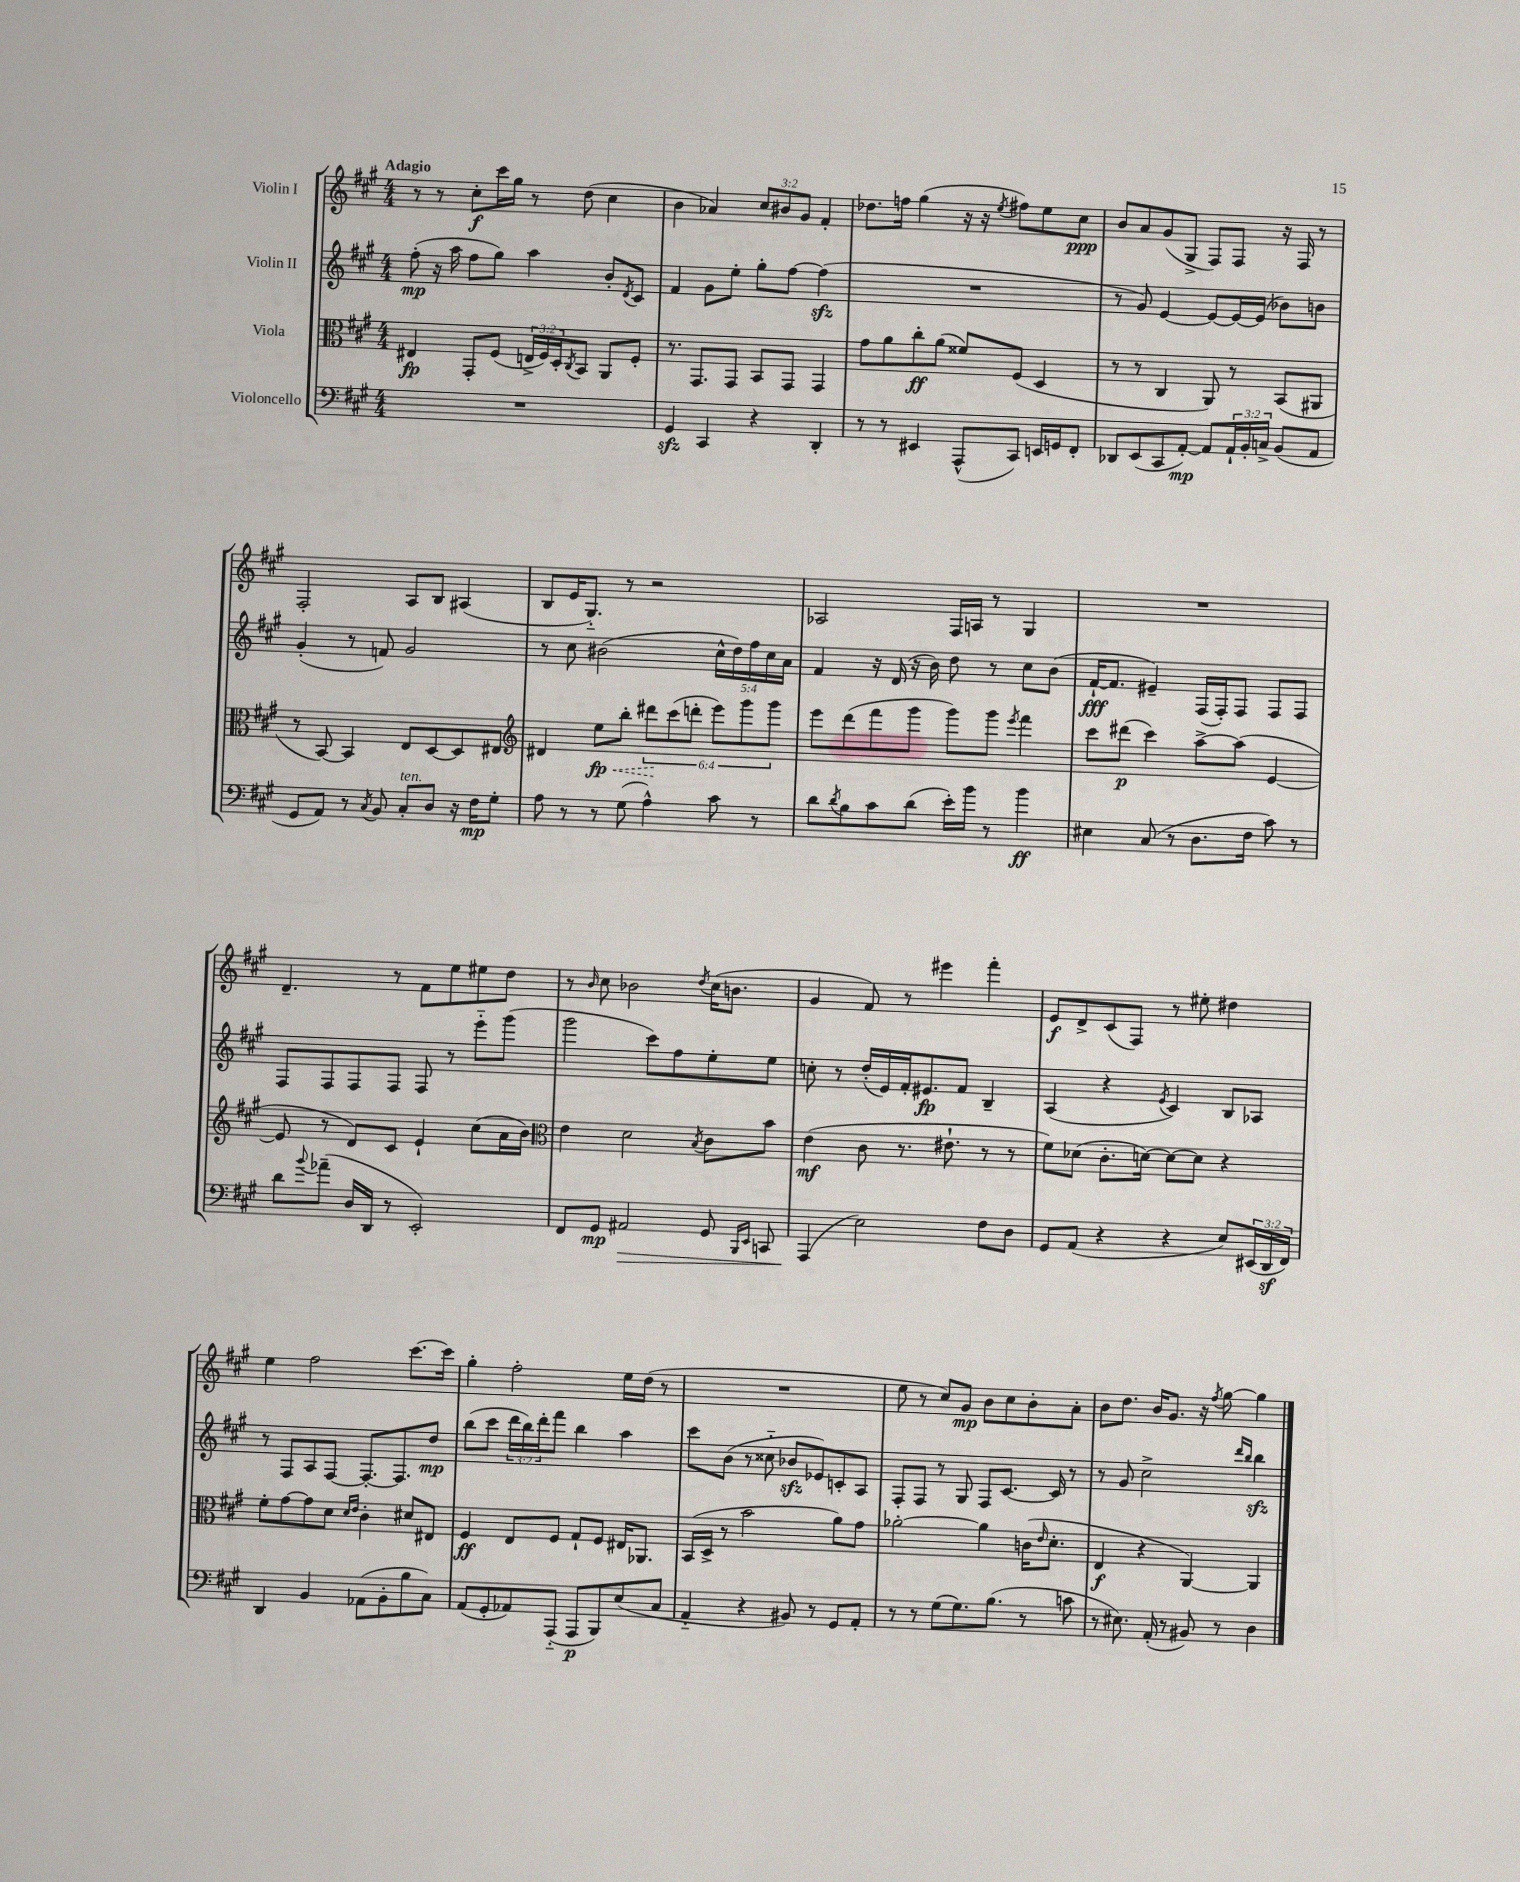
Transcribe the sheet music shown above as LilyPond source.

<<
\new StaffGroup <<
\new Staff = "s0" \with { instrumentName = "Violin I" } {
    \clef treble \key a \major \numericTimeSignature \time 4/4 \override Staff.TupletNumber.text = #tuplet-number::calc-fraction-text \tempo "Adagio"
    r8 r8 cis''8-.\f cis'''16 gis''16 r8 d''8( cis''4 |
    b'4 aes'4) \tuplet 3/2 { cis''8 bis'8 gis'8 } fis'4-. |
    des''8. f''16 gis''4( r16 r16 \acciaccatura { e''8 } fis''8) e''8 cis''8\ppp |
    b'8 a'8 gis'8( gis8-> fis8) fis8 r16 fis16 r8 |
    fis2-. a8 b8 ais4( |
    b8 e'16 gis8.-_) r8 r2 |
    aes2 fis16 a16 r8 gis4 |
    R1 |
    d'4.-- r8 fis'8 e''8 eis''8 d''8 |
    r8 \grace { b'16 } cis''8 bes'2 \acciaccatura { d''8 } cis''16( b'8. |
    gis'4 fis'8) r8 eis'''4 fis'''4-. |
    e'8\f d'8-> cis'8( fis8) r8 eis''8-. dis''4 |
    e''4 fis''2 cis'''8.~ cis'''16 |
    gis''4-. fis''2-. e''16 d''16( r8 |
    R1 |
    e''8 r8 cis''8) gis'8\mp b'8 cis''8 b'8-. a'8-. |
    b'8 d''8. b'16 gis'8. r16 \acciaccatura { fis''8 } gis''8~ gis''4 \bar "|." |
}
\new Staff = "s1" \with { instrumentName = "Violin II" } {
    \clef treble \key a \major \numericTimeSignature \time 4/4 \override Staff.TupletNumber.text = #tuplet-number::calc-fraction-text
    fis''8-.\mp( r16 a''16 fis''8 gis''8) a''4 b'8-. \acciaccatura { d'8 } cis'8 |
    fis'4 gis'8 e''8-. gis''8-. fis''8~ fis''4\sfz( |
    R1 |
    r8 gis'8) e'4~ e'8~ e'16~ e'16( bes'8) b'8 |
    gis'4-.( r8 f'8) gis'2 |
    r8 cis''8 bis'2( \tuplet 5/4 { cis''16-^ d''16) fis''16 cis''16 a'16 } |
    fis'4 r16 d'16( r16 b'16) d''8 r8 cis''8 b'8( |
    fis'16~-!\fff fis'8. eis'4--) fis16( fis16-.) fis8 fis8 fis8 |
    fis8 fis8 fis8 fis8 fis8 r8 e'''8-_ gis'''8( |
    gis'''2 cis'''8) fis''8 e''8-. e''8 |
    c''8-. r8 d''16-.( e'16) fis'16-. eis'8.\fp fis'8 b4-- |
    a4( r4 \acciaccatura { e'8 } cis'4) b8 aes8 |
    r8 fis8 a8 fis8~ fis8.~-. fis8. d''8\mp |
    b''8( cis'''8 \tuplet 3/2 { d'''16 b''16) d'''16-. } fis'''8 b''4 a''4 |
    cis'''8 b'8( r8 cisis''8-_ bes'8\sfz ees'8) c'8-. a8 |
    fis8-. fis8 r8 gis8 fis8 cis'8.~ cis'16 r8 |
    r8 gis'8 cis''2-> \grace { d'''16 b''16 } b''4\sfz \bar "|." |
}
\new Staff = "s2" \with { instrumentName = "Viola" } {
    \clef alto \key a \major \numericTimeSignature \time 4/4 \override Staff.TupletNumber.text = #tuplet-number::calc-fraction-text
    eis4\fp gis,8-. fis8( \tuplet 3/2 { e16-> fis16) d16-. } \acciaccatura { cis8 } b,8 a,8 fis8-. |
    r8. gis,8. gis,8 b,8 gis,8 gis,4 |
    gis'8 a'8 cis''8-.\ff a'8( fisis'8) fis8( d4 |
    r8 r8 cis4 a,8) r8 b,8( ais,8 |
    r8 b,8~) b,4 e8 d8~ d8 eis8 |
    \clef treble dis'4 \once \override Hairpin.style = #'dashed-line e''8\fp\< b''8-. \tuplet 6/4 { dis'''8\! cis'''8( d'''8-. e'''8) gis'''8 gis'''8 } |
    e'''8 d'''8( fis'''8 gis'''8 gis'''8) gis'''8 \acciaccatura { e'''8 } fis'''4 |
    cis'''8 dis'''8\p( cis'''4) a''8~-> a''8( e'4~ |
    e'8 r8 d'8) cis'8 e'4-! cis''8( a'16 b'16) |
    \clef alto e'4 d'2 \acciaccatura { b8 } cis'8 b'8 |
    e'4\mf( cis'8 r8. eis'8.-! r8 r8 |
    fis'8) des'8( cis'8.-. d'16~) d'8~ d'8 r4 |
    fis'8-. gis'8~ gis'8 d'8 \grace { d'16 e'16 } cis'4-. dis'8 eis8 |
    fis4\ff e8 fis8 gis8-! fis8 eis16 aes,8. |
    b,16( d16-> r8 b'2 a'8) gis'8 |
    aes'2~-. aes'4 c'16( \grace { e'16 } d'8.-. |
    e4\f r4 a,4~) a,4 \bar "|." |
}
\new Staff = "s3" \with { instrumentName = "Violoncello" } {
    \clef bass \key a \major \numericTimeSignature \time 4/4 \override Staff.TupletNumber.text = #tuplet-number::calc-fraction-text
    R1 |
    gis,4\sfz cis,4 r4 d,4-. |
    r8 r8 eis,4 a,,8-^( cis,8) e,16 g,16 fis,8-. |
    des,8 e,8( cis,8 a,8~-.\mp) a,8 \tuplet 3/2 { a,16-! b,16-. c16-> } b,8( a,8 |
    gis,8 a,8) r8 \acciaccatura { cis8 } b,8 cis8-.^\markup { \italic "ten." } d8 r16 fis16\mp gis8-. |
    a8 r8 r8 gis8( a4-^) cis'8 r8 |
    d'8 \acciaccatura { d'8 } b8 cis'8 d'8( e'16-.) b'16 r8 b'4\ff |
    eis4 cis8( r8 d8. fis16 cis'8) r8 |
    d'8 \appoggiatura { b'8 } aes'8--( d16 d,16 r8 e,2-.) |
    fis,8 gis,8\mp ais,2\> gis,8 \grace { b,,16 e,16 } c,8 |
    a,,4\!( e2) fis8 d8 |
    gis,8 a,8( r4 r4 e8) \tuplet 3/2 { eis,16( d,16\sf fis,16) } |
    d,4 b,4 aes,8( b,8-. b8 cis8) |
    a,8( gis,8-. aes,8) a,,8-_( a,,8\p b,,8) e8( cis8 |
    a,4-_ r4 bis,8) r8 gis,8 a,8-. |
    r8 r8 gis8( gis8.) b8.( r8 c'8 |
    r8 eis8.) a,16-.( r8 bis,8) r8 d4 \bar "|." |
}
>>
>>
\layout { \context { \Score \remove "Bar_number_engraver" } }
